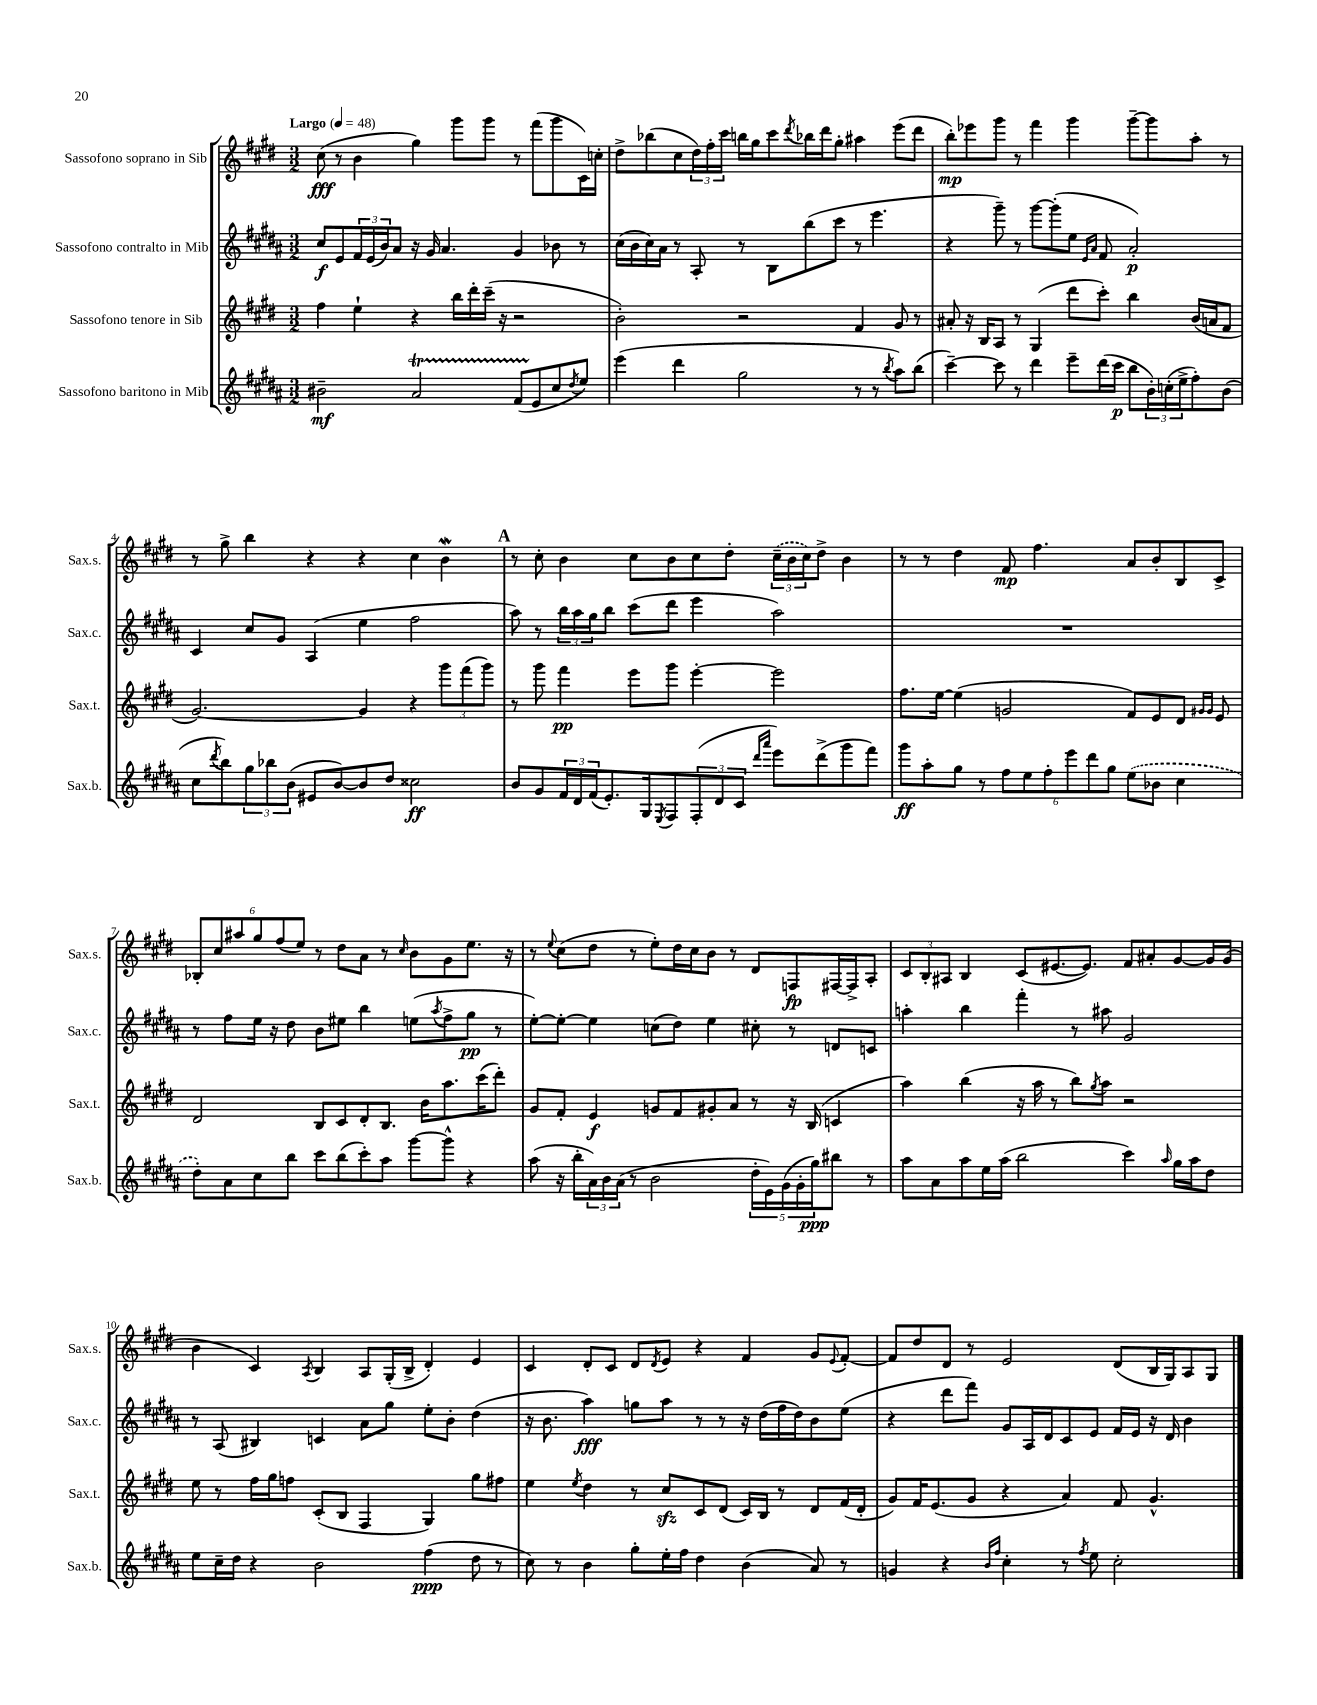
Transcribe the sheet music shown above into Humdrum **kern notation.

**kern	**kern	**kern	**kern
*staff4	*staff3	*staff2	*staff1
*clefG2	*clefG2	*clefG2	*clefG2
*k[f#c#g#d#a#]	*k[f#c#g#d#]	*k[f#c#g#d#a#]	*k[f#c#g#d#]
*M3/2	*M3/2	*M3/2	*M3/2
*MM48	*MM48	*MM48	*MM48
2b#~	4ff#	8cc#	(8cc#
.	.	8e	8r
.	4ee`	24f#	4b
.	.	(24e	.
.	.	24b)	.
.	.	8a#	.
2a#	4r	16r	4gg#)
.	.	16g#	.
.	.	4.a#	.
.	16bb	.	8ggg#
.	16ddd#'	.	.
.	(16ccc#~	.	8ggg#
.	16r	.	.
(8f#	2r	4g#	8r
8e	.	.	(8fff#
8cc#	.	8b-	8ggg#
8qdd#	.	.	.
8ee)	.	8r	16c#)
.	.	.	16cc'
=	=	=	=
(4eee	2b')	(16cc#	8dd#^
.	.	16b	.
.	.	16cc#)	(8bb-
.	.	16a#	.
4ddd#	.	8r	8cc#
.	.	8A#'	24dd#)
.	.	.	24ff#'
.	.	.	24ccc#
2gg#	2r	8r	16bb
.	.	.	16gg#
.	.	8B	8ccc#
.	.	.	8qddd#
.	.	(8bb	16bb-
.	.	.	16ddd#
.	.	8ccc#	8gg#'
8r	4f#	8r	4aa#
8r	.	4.eee	.
8qbb	.	.	.
8aa#)	8g#	.	(8eee
(8bb	8r	.	8ddd#
=	=	=	=
[4ccc#~)	8a#'	4r	8bb')
.	16r	.	8eee-
.	16B	.	.
8ccc#]	8A	8ggg#~)	8ggg#
8r	8r	8r	8r
4ddd#	(4G#	[8ggg#	4fff#
.	.	(8ggg#']	.
8eee~	8ddd#	8ee	4ggg#
.	.	16qqe	.
.	.	16qqa#	.
(16ddd#	8ccc#')	8f#	.
16ccc#	.	.	.
8bb	4bb	2a#')	[8ggg#~
24b')	.	.	8ggg#]
(24cc'	.	.	.
24ee^	.	.	.
8ff#')	(16b	.	8aa'
.	16a	.	.
(8b	8f#	.	8r
=	=	=	=
8cc#	[2.g#)	4c#	8r
8qddd#	.	.	.
8bb)	.	.	8gg#^
12gg#	.	8cc#	4bb
12bb-	.	.	.
.	.	8g#	.
(12b	.	.	.
8e#	.	(4A#	4r
[8b)	.	.	.
8b]	4g#]	4ee	4r
8dd#	.	.	.
2cc##	4r	2ff#	4cc#
.	12ggg#	.	4b
.	(12fff#	.	.
.	12ggg#)	.	.
=	=	=	=
8b	8r	8aa#)	8r
8g#	8ggg#	8r	8cc#'
24f#	4fff#	24bb	4b
24d#	.	24aa#	.
(24f#	.	24gg#	.
8.e')	.	8bb	.
.	8eee	(8ccc#	8cc#
16G#	.	.	.
8qE	.	.	.
8F#	8ggg#	8ddd#	8b
(12F#'	[4eee'	4eee	8cc#
12d#	.	.	.
.	.	.	8dd#'
12c#	.	.	.
16qqddd#	.	.	.
16qqaaa#	.	.	.
8eee)	2eee]	2aa#)	(24cc#~
.	.	.	24b
.	.	.	24cc#)
(8ddd#^	.	.	8dd#^
8ggg#	.	.	4b
8fff#)	.	.	.
=	=	=	=
8ggg#	8.ff#	1.r	8r
8aa#'	.	.	8r
.	[16ee	.	.
8gg#	(4ee]	.	4dd#
8r	.	.	.
12ff#	2g	.	8f#
12ee	.	.	.
.	.	.	4.ff#
12ff#'	.	.	.
12eee	.	.	.
12ddd#	.	.	.
12gg#	.	.	.
(8ee	8f#)	.	8a
8b-	8e	.	8b'
4cc#	8d#	.	8B
.	16qqg#	.	.
.	16qqg#	.	.
.	8e	.	8c#^
=	=	=	=
8dd#')	2d#	8r	12B-'
.	.	.	12cc#
8a#	.	8ff#	.
.	.	.	12aa#
8cc#	.	16ee	12gg#
.	.	16r	.
.	.	.	(12ff#
8bb	.	8dd#	.
.	.	.	12ee)
8ccc#	8B	8b	8r
(8bb	8c#	8ee#	8dd#
8ccc#')	8d#'	4bb	8a
8aa#	8.B	.	8r
.	.	.	16qqcc#
[8ggg#	.	(8ee	8b
.	16b	.	.
.	.	8qaa#	.
8ggg#^^]	8.aa	8ff#^	8g#
4r	.	8gg#	8.ee
.	(16ccc#	.	.
.	8ddd#')	8r	.
.	.	.	16r
=	=	=	=
(8aa#	8g#	[8ee')	8r
.	.	.	8qqee
16r	8f#'	8ee'_	(8cc#
16bb'	.	.	.
24a#)	4e	4ee]	8dd#
24b	.	.	.
(24a#	.	.	.
8r	.	.	8r
2b	8g	(8cc	8ee')
.	8f#	8dd#)	16dd#
.	.	.	16cc#
.	8g#'	4ee	8b
.	8a	.	8r
20dd#'	8r	8cc#'	8d#
20e)	.	.	.
(20g#	.	.	.
.	16r	8r	8F
20g#'	.	.	.
.	(16B	.	.
20gg#)	.	.	.
8bb#	4c	8d	[16F#
.	.	.	16F#^]
8r	.	8c	8A'
=	=	=	=
8aa#	4aa)	4aa'	12c#
.	.	.	12B'
8a#	.	.	.
.	.	.	12A#
8aa#	(4bb	4bb	4B
16ee	.	.	.
(16aa#	.	.	.
2bb	16r	4fff#'	(8c#
.	16aa	.	.
.	8r	.	[8.e#
.	8bb)	8r	.
.	.	.	8.e#])
.	8qgg#	.	.
.	8aa	8aa#	.
4ccc#)	2r	2g#	8f#
.	.	.	8a#'
16qqaa#	.	.	.
16gg#	.	.	[8g#
16aa#	.	.	.
8dd#	.	.	16g#]
.	.	.	(16g#
=	=	=	=
8ee	8ee	8r	4b
16cc#~	8r	(8A#	.
16dd#	.	.	.
4r	16ff#	4B#)	4c#)
.	16gg#	.	.
.	8ff	.	.
.	.	.	8qA
2b	(8c#'	4c	4B
.	8B	.	.
.	4F#	8a#	8A
.	.	8gg#	(16G#'
.	.	.	16B^
(4ff#	4G#)	8ee'	4d#')
.	.	8b'	.
8dd#	8gg#	(4dd#	4e
8r	8ff#	.	.
=	=	=	=
8cc#)	4ee	16r	4c#
.	.	8.b	.
8r	.	.	.
.	8qee	.	.
4b	4dd#	4aa#)	8d#'
.	.	.	8c#
8gg#'	8r	8gg	8d#
.	.	.	8qd#
16ee'	8cc#	8aa#	8e
16ff#	.	.	.
4dd#	8c#	8r	4r
.	(8d#	8r	.
(4b	16c#)	16r	4f#
.	16B	(16dd#	.
.	8r	16ff#	.
.	.	16dd#)	.
8a#)	8d#	8b	8g#
.	.	.	8qqe
8r	(16f#	(8ee	[8f#'
.	16d#'	.	.
=	=	=	=
4g	8g#)	4r	8f#]
.	16f#	.	8dd#
.	(8.e	.	.
4r	.	8ddd#	8d#
.	8g#	8fff#)	8r
16qqb	.	.	.
16qqff#	.	.	.
4cc#'	4r	8g#	2e
.	.	16A#	.
.	.	16d#	.
8r	4a)	8c#	.
8qff#	.	.	.
8ee	.	8e	.
2cc#'	8f#	16f#	(8d#
.	.	16e	.
.	4.g#^^	16r	16B
.	.	16d#	16G#)
.	.	4b	8A
.	.	.	8G#
==	==	==	==
*-	*-	*-	*-
